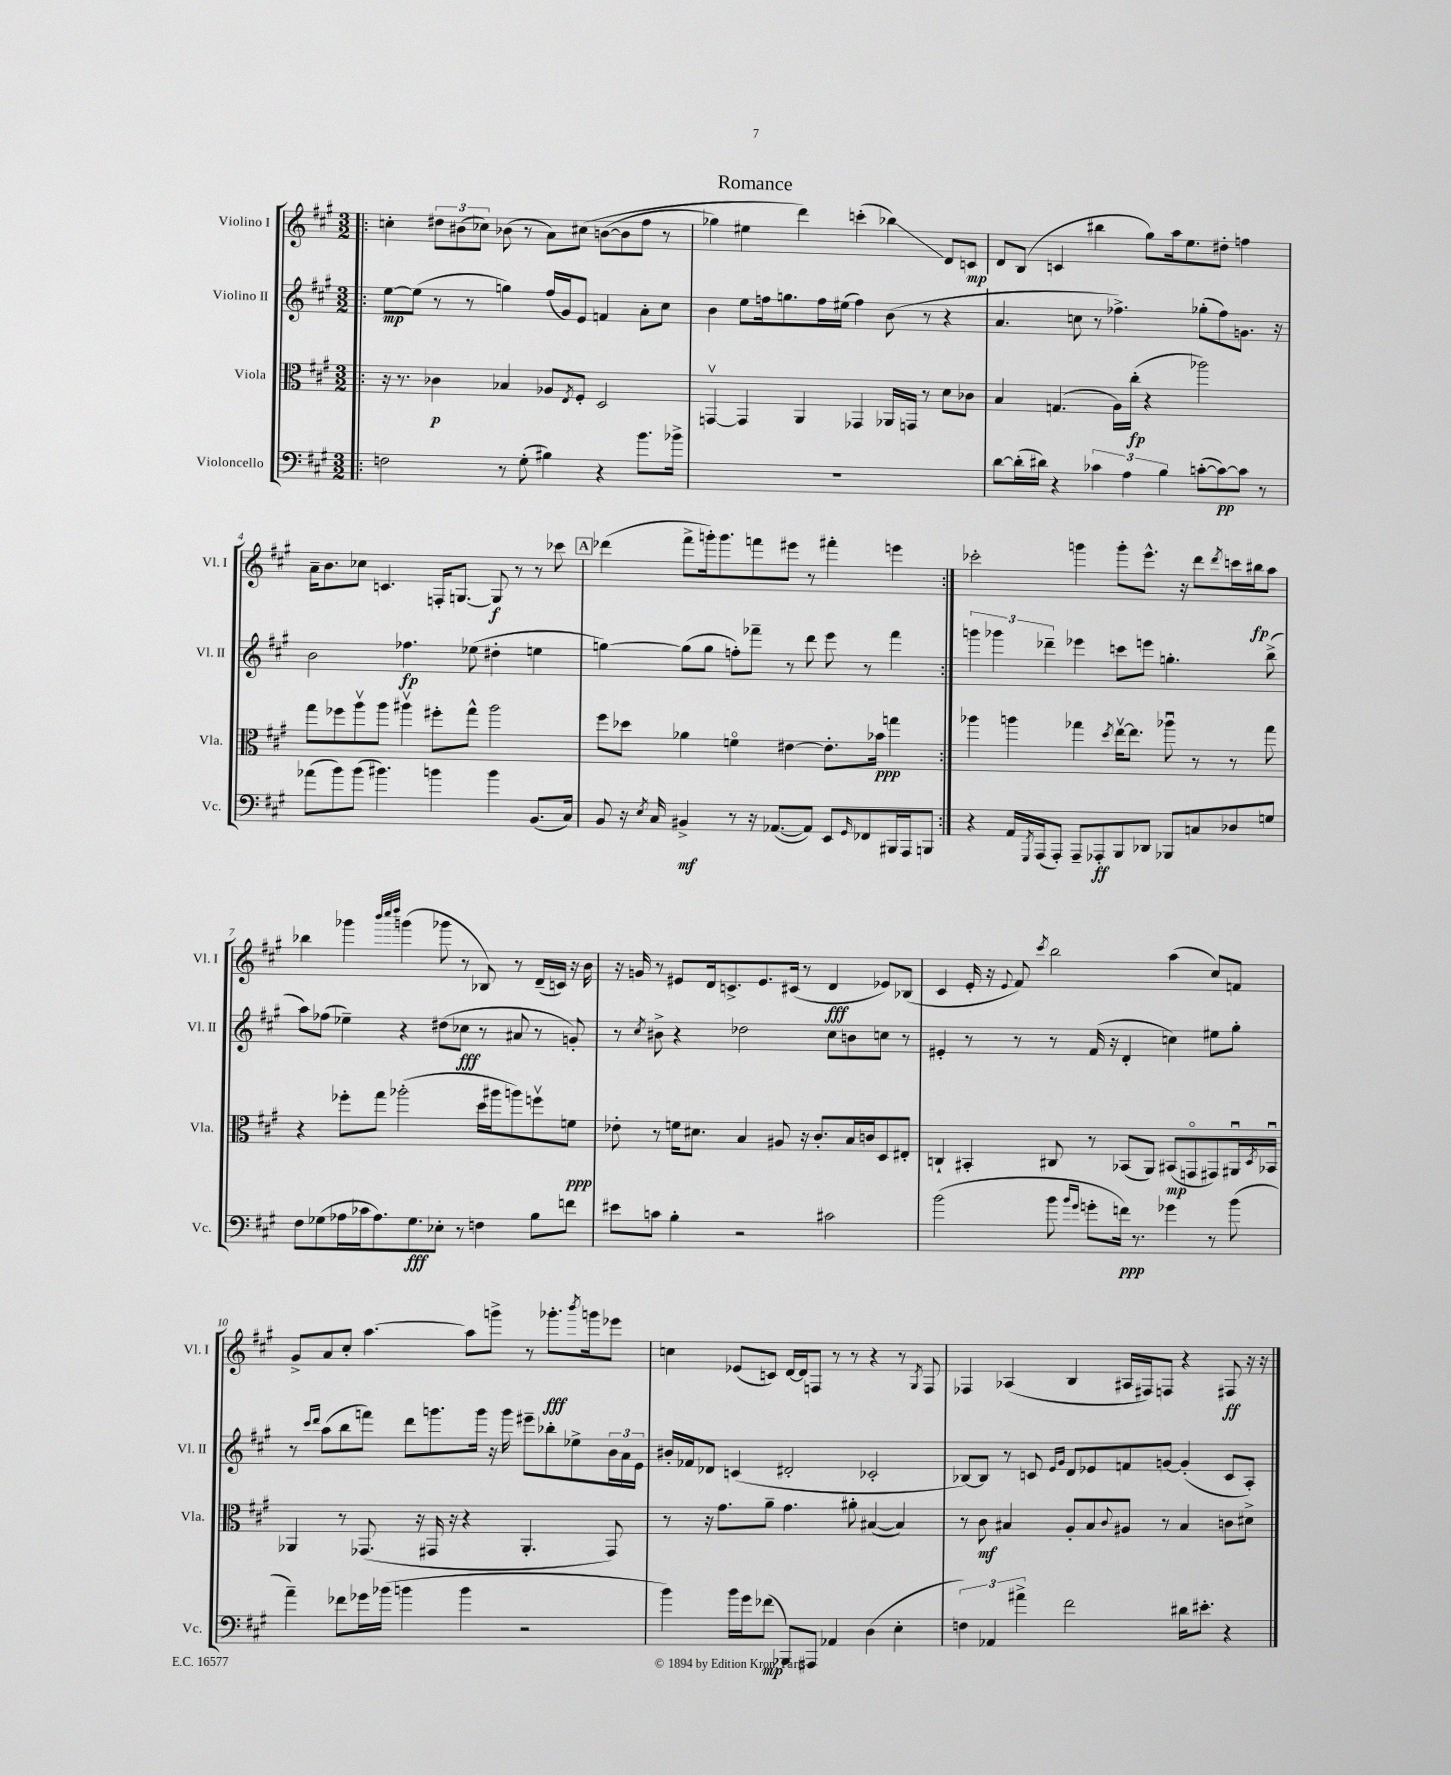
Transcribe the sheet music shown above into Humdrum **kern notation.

**kern	**kern	**kern	**kern
*staff4	*staff3	*staff2	*staff1
*clefF4	*clefC3	*clefG2	*clefG2
*k[f#c#g#]	*k[f#c#g#]	*k[f#c#g#]	*k[f#c#g#]
*M3/2	*M3/2	*M3/2	*M3/2
=!|:	=!|:	=!|:	=!|:
2F	16r	[8ee	4cc'
.	8.r	.	.
.	.	(8ee]	.
.	4c-	8r	12dd#
.	.	.	(12b#
.	.	8r	.
.	.	.	12cc-)
8r	4B-	4gg)	(8b-
(8G#'	.	.	8r
4B#)	8A-	(16ff#	8a)
.	.	16g#)	.
.	8qE	.	.
.	8F#'	8e	&(8cc#
4r	2D	4f	([8b
.	.	.	8b]
8.b	.	8a'	8ff#
.	.	8cc#	8r
16b-^	.	.	.
=	=	=	=
1.r	[4GGv	4b	4gg-)
.	4GG]	8ee	4ee#
.	.	16ff	.
.	.	8.gg	.
.	4AA	.	4ddd&)
.	.	16ff	.
.	.	(16ee#	.
.	4GG-	4ff)	(4ccc'
.	16AA-	(8b	4bb-)
.	16GG	.	.
.	8r	8r	.
.	8d	4r	8d
.	8c-	.	8c
=	=	=	=
[8d	4B	4.a	8d
(16d']	.	.	(8B
16d#)	.	.	.
4r	(4.G	.	4c
.	.	8cc	.
6c-	.	8r	4bb#
.	16A)	4.ff-^)	.
6A	.	.	.
.	(16cc#'	.	.
.	4r	.	8gg#)
6B	.	.	.
.	.	.	16aa
.	.	.	8.ee
([8c'	2aa-)	(8gg-'	.
8c_)	.	8ff-)	8dd#'
8c]	.	8.g	4ff
8r	.	.	.
.	.	16r	.
=	=	=	=
(8a-	8gg#	2b	16a~
.	.	.	8.b
8b)	8ff-	.	.
(8b	8aav	.	8cc-
4.b#)	8aa	.	4.c
.	4aa#v	4.ff-	.
4b	8ff#'	.	16F'
.	.	.	[8.G
.	8gg#^^	(8ee-	.
4b	2aa#	4dd#'	8G]
.	.	.	8r
(8.BB	.	4ee	8r
.	.	.	8ccc-
16C#)	.	.	.
=	=	=	=
8BB	8ff#	[4gg)	(4ddd-
16r	8dd-	.	.
8qE	.	.	.
16C#	.	.	.
4BB#^	4a-	(8gg]	8fff#^
.	.	8gg	16ggg')
.	.	.	8.ggg
8r	4fo	8ff')	.
16r	.	8fff-~	8fff
([8.AA-	.	.	.
.	[4e#	8r	8eee#
8AA-])	.	8ddd	8r
8EE	8.e#']	8eee	4fff#'
16qqGG#	.	.	.
8FF-	.	8r	.
.	16b-	.	.
16BBB#	4gg	4fff-	4eee
16AAA	.	.	.
8BBB	.	.	.
=:|!	=:|!	=:|!	=:|!
4r	4aa-	6ggg	2ccc-'
.	.	6ggg-	.
16AA	4aa	.	.
8qGGG#	.	.	.
(16AAA	.	.	.
.	.	6ddd-~	.
8AAA')	.	.	.
8AAA~	4gg-	4eee-	4ggg
8AAA-'	.	.	.
.	8qdd	.	.
8BBB	[16eev	8ccc	8ggg'
.	8.ee]	.	.
8DD-	.	8eee	8.eee^^
8BBB-	8aa-u	4.gg'	.
.	.	.	16r
8C	8r	.	8ddd
.	.	.	8qddd
8D-	8r	.	16ccc
.	.	.	16bb#
8G	8gg-	(8bb^	8aa
=	=	=	=
8F#	4r	8aa)	4bb-
(8G-	.	(8ff-	.
16A-	8ff-'	4ee-~)	4ggg-
16c-	.	.	.
8.A-)	8gg#	.	.
.	.	.	32qqbbb
.	.	.	32qqcccc#
.	.	.	32qqdddd
.	(2aa-'	4r	(4ggg
8.G-	.	.	.
8E-'	.	(8dd#	8ggg-
8r	.	8cc-	8r
4F	16dd	8r	8B-)
.	16aa#	.	.
.	8aa)	8a#	8r
8B	8ffv	8r	(16d~
.	.	.	16c)
8f	8f	8g')	16r
.	.	.	16b
=	=	=	=
8e#	8e-'	8r	16r
.	.	.	16g
.	.	8qcc#	.
8c	8r	8b#^	8r
4B'	16f	4r	8e#
.	8.d#	.	.
.	.	.	16d
.	.	.	8.c^
2r	4B	2dd-	.
.	.	.	8.e#
.	8A#	.	.
.	.	.	(16c#
.	16r	.	8r
.	8.c#'	.	.
2c#	.	8cc#	4d
.	16B	8b	.
.	16c	.	.
.	8D	8cc	8e-)
.	8E#'	8r	(8B-
=	=	=	=
(2b	4C`	4e#'	4c#
.	4BB#'	8r	16e'
.	.	.	16r
.	.	.	8qqe
.	.	8r	8f#)
.	.	.	8qccc#
8b	8C#	8r	2bb
16qqb	.	.	.
16qqg#	.	.	.
8g'	8r	(16f#	.
.	.	16r	.
16f)	(8BB-	4d'	.
8.r	.	.	.
.	8AA)	.	.
4g-	(8BB#	4cc)	(4aa
.	8GGo	.	.
8r	8GG#)	8ee#	8cc#)
(8b	16AA#u	8gg#'	8f
.	8qD	.	.
.	16BB-u	.	.
=	=	=	=
4a~)	4AA-	8r	8g#^
.	.	16qqccc#	.
.	.	16qqddd	.
.	.	(8aa	8a
8f-	8r	8bb	8cc#'
16g-	(8.GG-	8fff)	[4.aa
(16b-	.	.	.
4b	.	8ddd	.
.	16r	.	.
.	16GG#	8.ggg	.
.	16r	.	.
4b	4r	.	8aa]
.	.	16ggg	.
.	.	16r	8ggg^
.	.	16ggg	.
2r	4.AA-'	8eee#~	8r
.	.	8bb-'	8.ggg-'
.	.	8ee-^	.
.	.	.	8qbbb
.	.	.	16ggg
.	8GG#)	24b	8eee-
.	.	24a	.
.	.	24e	.
=	=	=	=
4b)	8r	16b#'	4cc
.	.	16f-	.
.	16r	8d-	.
.	8.g#	.	.
16b	.	(4c	(8e-
16g#	.	.	.
(8f-	8a~	.	8c)
8BBB-)	4.g#	2d#'	[16d
.	.	.	16d]
8AAA#	.	.	8F
4AA-	.	.	8r
.	8a#'	.	8r
(4D	([4B#	2c-'	4r
4E'	4B#])	.	8r
.	.	.	8qG#
.	.	.	8F
=	=	=	=
6F)	8r	[8B-)	4F-
.	8c#	8B-]	.
6AA-	.	.	.
.	4B#	8r	(4A-
6a#^	.	.	.
.	.	8c	.
.	.	16qqe	.
.	.	16qqg#	.
2f#	8A'	8d	4B
.	8B#	8e-	.
.	8qqc#	.	.
.	8A#	8f	16A#
.	.	.	16F#)
.	8r	[8g	8F
16d#	4B#	(4g']	4r
8.e#'	.	.	.
4r	8c	8c	8F#
.	8d#^	8A')	16r
.	.	.	16r
==	==	==	==
*-	*-	*-	*-
